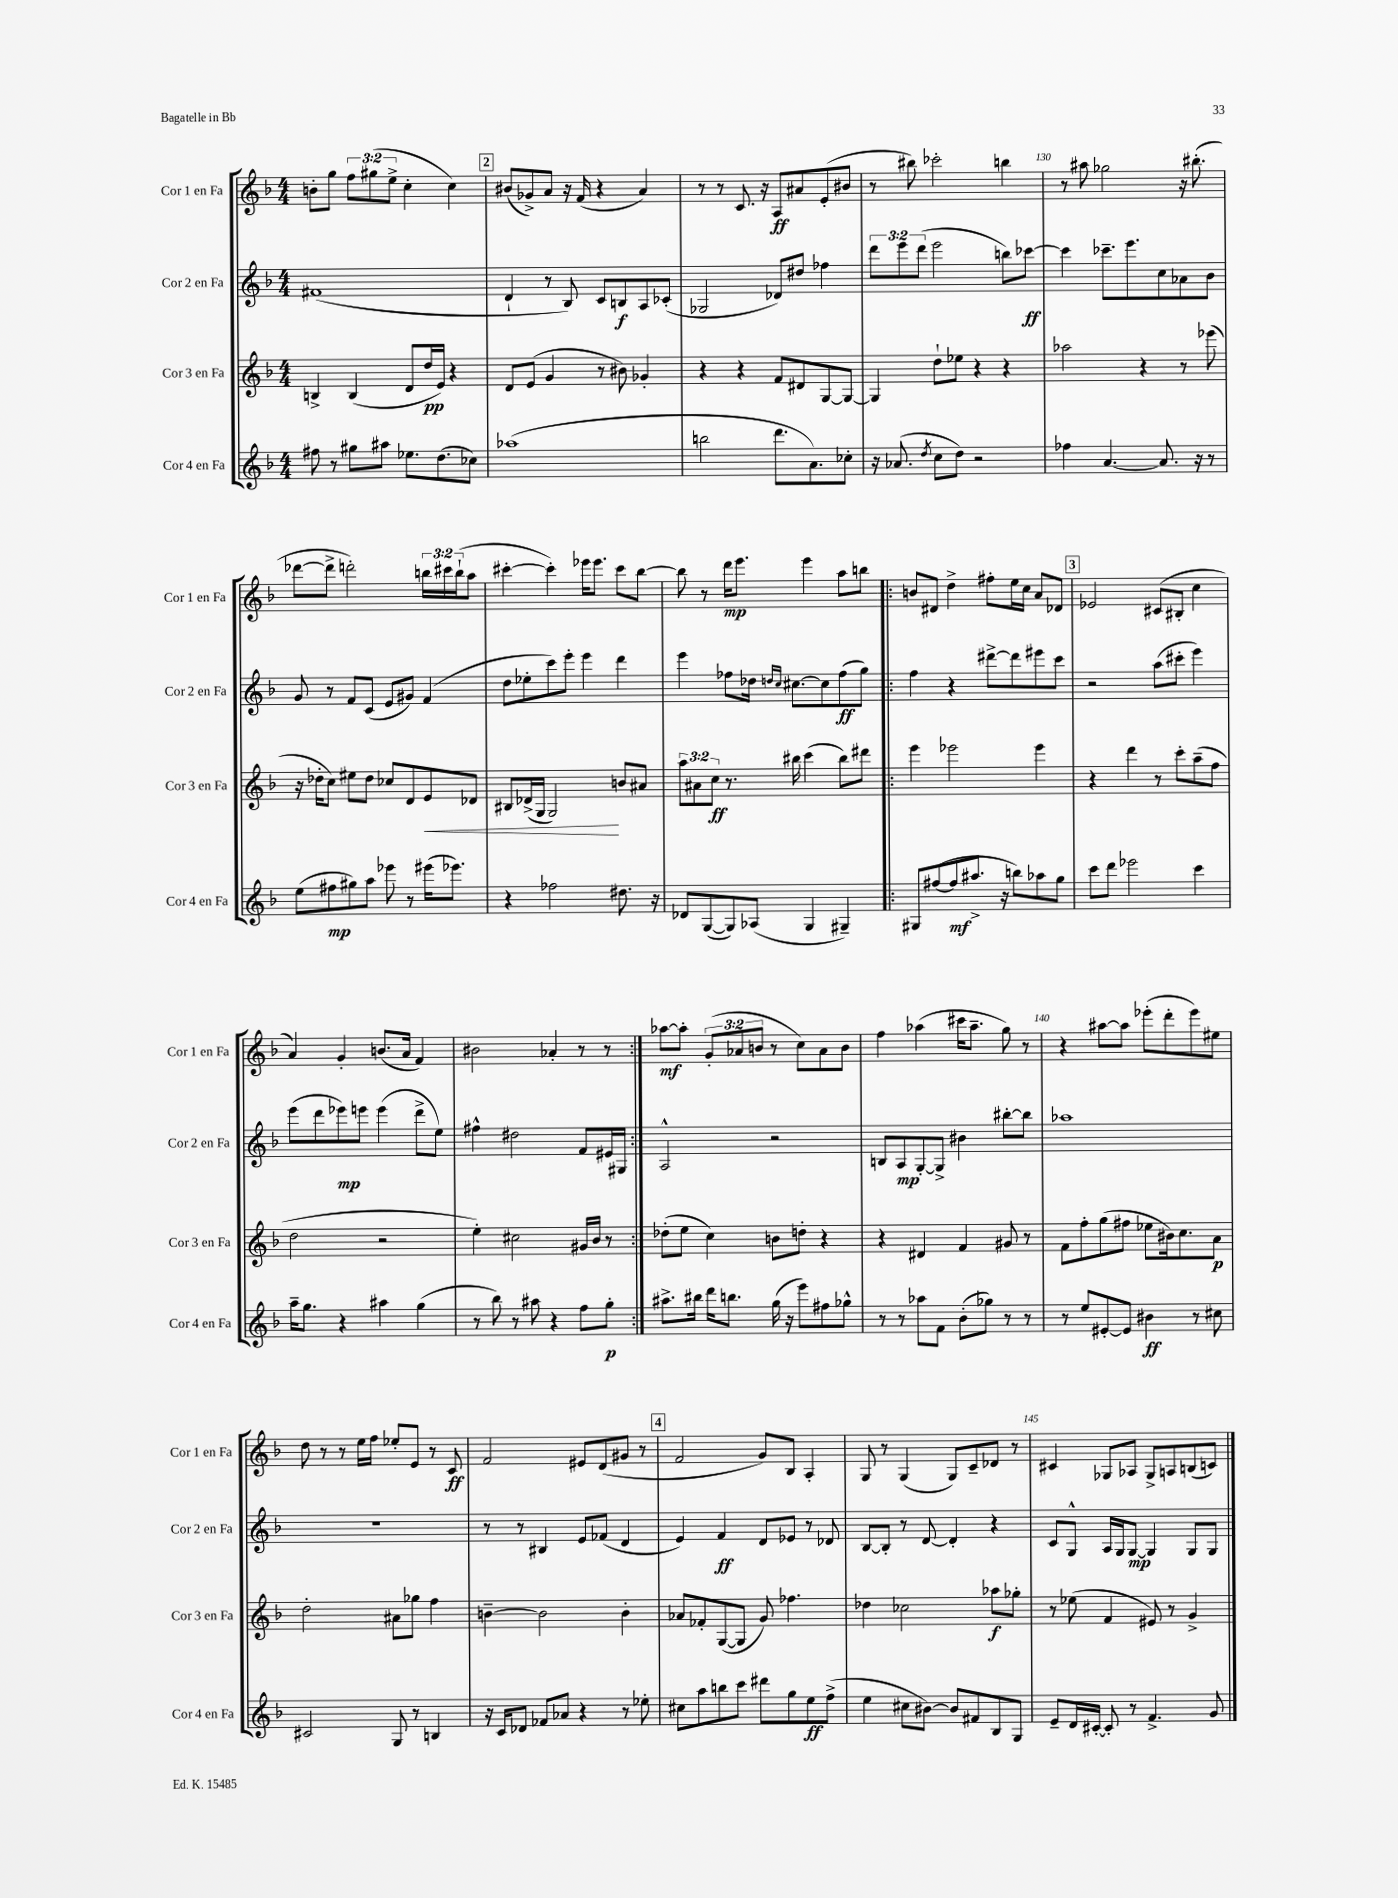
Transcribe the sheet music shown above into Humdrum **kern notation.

**kern	**dynam	**kern	**dynam	**kern	**dynam	**kern	**dynam
*part4	*part4	*part3	*part3	*part2	*part2	*part1	*part1
*staff4	*staff4	*staff3	*staff3	*staff2	*staff2	*staff1	*staff1
*I"Cor 4 en Fa	*	*I"Cor 3 en Fa	*	*I"Cor 2 en Fa	*	*I"Cor 1 en Fa	*
*I'Cor 4 en Fa	*	*I'Cor 3 en Fa	*	*I'Cor 2 en Fa	*	*I'Cor 1 en Fa	*
*clefG2	*	*clefG2	*	*clefG2	*	*clefG2	*
*k[b-]	*	*k[b-]	*	*k[b-]	*	*k[b-]	*
*M4/4	*	*M4/4	*	*M4/4	*	*M4/4	*
=126	=126	=126	=126	=126	=126	=126	=126
8ff#X\	.	4Bn^/	.	(1f#X	.	8bn'\L	.
8r	.	.	.	.	.	8gg\J	.
8gg#X\L	.	(4B/	.	.	.	12ff\L	.
.	.	.	.	.	.	(12gg#X\	.
8aa#X\J	.	.	.	.	.	.	.
.	.	.	.	.	.	12ee^\J	.
8.ee-X\L	.	8d/L	.	.	.	4cc'\	.
.	.	16dd/L	pp	.	.	.	.
(8.dd\	.	16e/JJ)	.	.	.	.	.
.	.	4r	.	.	.	4cc\)	.
8cc-X\J)	.	.	.	.	.	.	.
!!LO:REH:place=s1:t=2
=127	=127	=127	=127	=127	=127	=127	=127
(1aa-X	.	8d/L	.	4d`/	.	(8b#X/L	.
.	.	(8e/J	.	.	.	8g-X^/)	.
.	.	4g/	.	8r	.	8a/J	.
.	.	.	.	8B-/)	.	16r	.
.	.	.	.	.	.	(16f/	.
.	.	8r	.	8c/L	.	4r	.
.	.	8b#X\)	.	8Bn/	f	.	.
.	.	4g-X'/	.	8A/	.	4a/)	.
.	.	.	.	(8c-X'/J	.	.	.
=128	=128	=128	=128	=128	=128	=128	=128
2bbn\	.	4r	.	2G-X/	.	8r	.
.	.	.	.	.	.	8r	.
.	.	4r	.	.	.	8.c/	.
.	.	.	.	.	.	16r	.
8.ddd\L	.	8f/L	.	8d-X/L)	.	8A/L	ff
.	.	8d#X/	.	8dd#X/J	.	8a#X/	.
8.a\)	.	.	.	.	.	.	.
.	.	[8G/	.	4ff-X\	.	(8e'/	.
8cc-X'\J	.	8G/J_	.	.	.	8b#X/J	.
=129	=129	=129	=129	=129	=129	=129	=129
16r	.	4G/]	.	12ddd\L	.	8r	.
(8.a-X/	.	.	.	.	.	.	.
.	.	.	.	12eee\	.	.	.
.	.	.	.	.	.	8bb#X\)	.
.	.	.	.	(12ddd\J	.	.	.
8qdd/	.	.	.	.	.	.	.
8cc\L	.	8dd`\L	.	2eee\	.	2ccc-X'\	.
8dd\J)	.	8ee-X\J	.	.	.	.	.
2r	.	4r	.	.	.	.	.
.	.	4r	.	8bbn\L)	.	4bbn\	.
.	.	.	.	[8ccc-X\J	ff	.	.
=130	=130	=130	=130	=130	=130	=130	=130
4ff-X\	.	2aa-X\	.	4ccc-\]	.	8r	.
.	.	.	.	.	.	8aa#X\	.
[4.a/	.	.	.	8.ccc-X~\L	.	2gg-X\	.
.	.	.	.	8.eee\	.	.	.
.	.	4r	.	.	.	.	.
8.a/]	.	.	.	8cc\	.	.	.
.	.	8r	.	8a-X\	.	16r	.
16r	.	.	.	.	.	(8.bb#X'\	.
8r	.	(8eee-X\	.	8b-\J	.	.	.
!!LO:LB:g=z
=131	=131	=131	=131	=131	=131	=131	=131
(8ee\L	.	16r	.	8g/	.	[8ddd-X\L	.
.	.	16dd-X'\KL	.	.	.	.	.
8ff#X\	mp	8cc\J)	.	8r	.	8ddd-^\J]	.
8gg#X\)	.	8ee#X\L	.	8f/L	.	2dddn'\)	.
8aa\J	.	8dd-\J	.	(8c/J	.	.	.
8eee-X\	.	8cc-X/L	.	8e/L	.	.	.
8r	.	8d/	.	8g#X/J)	.	.	.
!	!	!	!LO:HP:b	!	!	!	!
(16eee#X\KL	.	8e/	<	(4f/	.	24bbn\LL	.
.	.	.	.	.	.	24ccc#X\	.
8.eee-X\J)	.	.	.	.	.	.	.
.	.	.	.	.	.	(24bb`\J	.
.	.	8d-X/J	.	.	.	8aa\J	.
=132	=132	=132	=132	=132	=132	=132	=132
4r	.	8B#X/L	.	8dd\L	.	[4ccc#X'\	.
.	.	(16d-X^/L	.	8ee-X'\	.	.	.
.	.	16G/JJ	.	.	.	.	.
2ff-X\	.	2G/)	.	8ccc\)	.	4ccc#'\])	.
.	.	.	.	8eee'\J	.	.	.
.	.	.	.	4eee\	.	16eee-X\KL	.
.	.	.	.	.	.	8.eee-\J	.
8.dd#X\	.	8bn/L	[	4ddd\	.	8ccc#\L	.
.	.	8a#X/J	.	.	.	[8bb-\J	.
16r	.	.	.	.	.	.	.
=133	=133	=133	=133	=133	=133	=133	=133
8d-X/L	.	12aa\L	.	4eee\	.	8bb-\]	.
.	.	12a#X\	.	.	.	.	.
([8G/	.	.	.	.	.	8r	.
.	.	12cc\J	ff	.	.	.	.
8G/])	.	8.r	.	8ff-X\L	.	16ddd\KL	mp
.	.	.	.	.	.	8.eee\J	.
(8A-X/J	.	.	.	16dd-X\Jk	.	.	.
.	.	.	.	16qqddn/LL	.	.	.
.	.	.	.	16qqcc/JJ	.	.	.
.	.	16bb#X\	.	[8.cc#X\L	.	.	.
4G/	.	(4ccc\	.	.	.	4eee\	.
.	.	.	.	8cc#\]	.	.	.
4G#X~/)	.	8bb#\L)	.	(8ff-\	ff	8aa\L	.
.	.	8ddd#X\J	.	8gg\J)	.	8bbn\J	.
=134!|:	=134!|:	=134!|:	=134!|:	=134!|:	=134!|:	=134!|:	=134!|:
8G#X/L	.	4eee\	.	4ff\	.	8bn/L	.
([8ff#X/	.	.	.	.	.	8d#X/J	.
8ff#/]	mf	2eee-X\	.	4r	.	4dd^\	.
8.aa#X^/J	.	.	.	.	.	.	.
.	.	.	.	[8ddd#X^\L	.	8ff#X'\L	.
16r	.	.	.	.	.	.	.
8bbn\L)	.	.	.	8ddd#\]	.	16ee\L	.
.	.	.	.	.	.	16cc\JJ	.
8aa-X\	.	4eee-\	.	8eee#X\	.	8a/L	.
8gg\J	.	.	.	8ccc\J	.	8d-X/J	.
!!LO:REH:place=s1:t=3
=135	=135	=135	=135	=135	=135	=135	=135
8ccc\L	.	4r	.	2r	.	2e-X/	.
8ddd\J	.	.	.	.	.	.	.
2eee-X\	.	4ddd\	.	.	.	.	.
.	.	8r	.	(8aa\L	.	(8c#X/L	.
.	.	8ccc'\L	.	8ccc#X'\J	.	8B#X'/J	.
4ccc\	.	(8aa~\	.	4eee\)	.	4cc\	.
.	.	8ff\J	.	.	.	.	.
!!LO:LB:g=z
=136	=136	=136	=136	=136	=136	=136	=136
16aa~\KL	.	2dd\	.	(8eee\L	.	4a/)	.
8.gg\J	.	.	.	.	.	.	.
.	.	.	.	8ddd\	.	.	.
4r	.	.	.	8eee-X\)	mp	4g'/	.
.	.	.	.	8eeen\J	.	.	.
4aa#X\	.	2r	.	(4eee\	.	(8.bn/L	.
.	.	.	.	.	.	16a/Jk	.
(4gg\	.	.	.	8ddd^\L	.	4f/)	.
.	.	.	.	8ee\J)	.	.	.
=137	=137	=137	=137	=137	=137	=137	=137
8r	.	4ee'\)	.	4ff#X^^\	.	2b#X\	.
8bb-\)	.	.	.	.	.	.	.
8r	.	2cc#X\	.	2dd#X\	.	.	.
8aa#X\	.	.	.	.	.	.	.
4r	.	.	.	.	.	4a-X'/	.
8ff\L	.	16g#X/LL	.	8f/L	.	8r	.
.	.	16b-/JJ	.	.	.	.	.
8gg'\J	p	8r	.	16e#X/L	.	8r	.
.	.	.	.	16G#X/JJ	.	.	.
=138:|!	=138:|!	=138:|!	=138:|!	=138:|!	=138:|!	=138:|!	=138:|!
8.aa#X^\L	.	(8dd-X'\L	.	2A^^/	.	[8aa-X\L	mf
.	.	8ee\J	.	.	.	8aa-'\J]	.
16bb#X\Jk	.	.	.	.	.	.	.
16ddd\KL	.	4cc\)	.	.	.	(12g'/L	.
8.bbn\J	.	.	.	.	.	.	.
.	.	.	.	.	.	12a-X/	.
.	.	.	.	.	.	12bn/J	.
(16gg\	.	8bn\L	.	2r	.	8r	.
16r	.	.	.	.	.	.	.
8eee\L)	.	8ddn'\J	.	.	.	8cc\L)	.
8ff#X\	.	4r	.	.	.	8a-\	.
8gg-X^^\J	.	.	.	.	.	8b\J	.
=139	=139	=139	=139	=139	=139	=139	=139
8r	.	4r	.	8Bn/L	.	4ff\	.
8r	.	.	.	8A/	mp	.	.
8aa-X\L	.	4d#X/	.	[8G'/	.	(4aa-X\	.
8f\J	.	.	.	8G^/J]	.	.	.
(8b-'\L	.	4f/	.	4b#X\	.	16ccc#X\KL	.
.	.	.	.	.	.	8.aa-~\J	.
8gg-X\J)	.	.	.	.	.	.	.
8r	.	8g#X/	.	[8bb#X'\L	.	8gg\)	.
8r	.	8r	.	8bb#\J]	.	8r	.
=140	=140	=140	=140	=140	=140	=140	=140
8r	.	8f\L	.	1aa-X	.	4r	.
8ee/L	.	8ff'\	.	.	.	.	.
[8e#X'/	.	(8gg\	.	.	.	[8aa#X\L	.
8e#/J]	.	8ff#X\J	.	.	.	8aa#\J]	.
4b#X\	ff	8ee-X\L	.	.	.	(8eee-X'\L	.
.	.	16b#X\k)	.	.	.	8ddd'\	.
.	.	8.cc\	.	.	.	.	.
8r	.	.	.	.	.	8eee-\)	.
8cc#X\	.	8a\J	p	.	.	8ee#X\J	.
!!LO:LB:g=z
=141	=141	=141	=141	=141	=141	=141	=141
2c#X/	.	2dd'\	.	1r	.	8dd\	.
.	.	.	.	.	.	8r	.
.	.	.	.	.	.	8r	.
.	.	.	.	.	.	16ee\LL	.
.	.	.	.	.	.	16ff\JJ	.
8G/	.	8a#X\L	.	.	.	8ee-X'/L	.
8r	.	8gg-X\J	.	.	.	8e/J	.
4Bn/	.	4ff\	.	.	.	8r	.
.	.	.	.	.	.	8c/	ff
=142	=142	=142	=142	=142	=142	=142	=142
16r	.	[4bn~\	.	8r	.	2f/	.
16c/KL	.	.	.	.	.	.	.
8d-X/J	.	.	.	8r	.	.	.
8f-X/L	.	2b\]	.	4B#X/	.	.	.
8a-X/J	.	.	.	.	.	.	.
4r	.	.	.	8e/L	.	8e#X/L	.
.	.	.	.	(8f-X/J	.	(8d/	.
8r	.	4b'\	.	4d/	.	8g#X/J	.
8ee-X'\	.	.	.	.	.	8r	.
!!LO:REH:place=s1:t=4
=143	=143	=143	=143	=143	=143	=143	=143
8cc#X\L	.	8a-X/L	.	4e/)	.	2f/	.
8aa\	.	8f-X'/	.	.	.	.	.
8bbn\	.	([8G/	.	4f/	ff	.	.
8ccc\J	.	8G/J]	.	.	.	.	.
8ddd#X\L	.	8g/)	.	8d/L	.	8g/L)	.
8gg\	.	4.ff-X\	.	8e-X/J	.	8B-/J	.
8ee\	ff	.	.	8r	.	4A'/	.
(8ff^\J	.	.	.	8d-X/	.	.	.
=144	=144	=144	=144	=144	=144	=144	=144
4ee\	.	4dd-X\	.	[8B-/L	.	8G/	.
.	.	.	.	8B-'/J]	.	8r	.
8cc#X\L	.	2cc-X\	.	8r	.	(4G/	.
[8b#X\J)	.	.	.	[8d/	.	.	.
8b#/L]	.	.	.	4d'/]	.	8G/L)	.
8f#X/	.	.	.	.	.	8c~/	.
8B-/	.	8aa-X\L	f	4r	.	8d-X/J	.
8G/J	.	8gg-X'\J	.	.	.	8r	.
=145	=145	=145	=145	=145	=145	=145	=145
8e~/L	.	8r	.	8c/L	.	4c#X/	.
16d/L	.	(8ee-X\	.	8G^^/J	.	.	.
[16c#X'/JJ	.	.	.	.	.	.	.
8c#'/]	.	4f/	.	16A/LL	.	8G-X/L	.
.	.	.	.	16G/J	.	.	.
8r	.	.	.	[8G/J	mp	8A-X/J	.
4.f^/	.	8e#X/)	.	4G/]	.	8G-^/L	.
.	.	8r	.	.	.	8An/	.
.	.	4g^/	.	8G/L	.	(8Bn/	.
8g/	.	.	.	8G/J	.	8cn/J)	.
==	==	==	==	==	==	==	==
*-	*-	*-	*-	*-	*-	*-	*-
